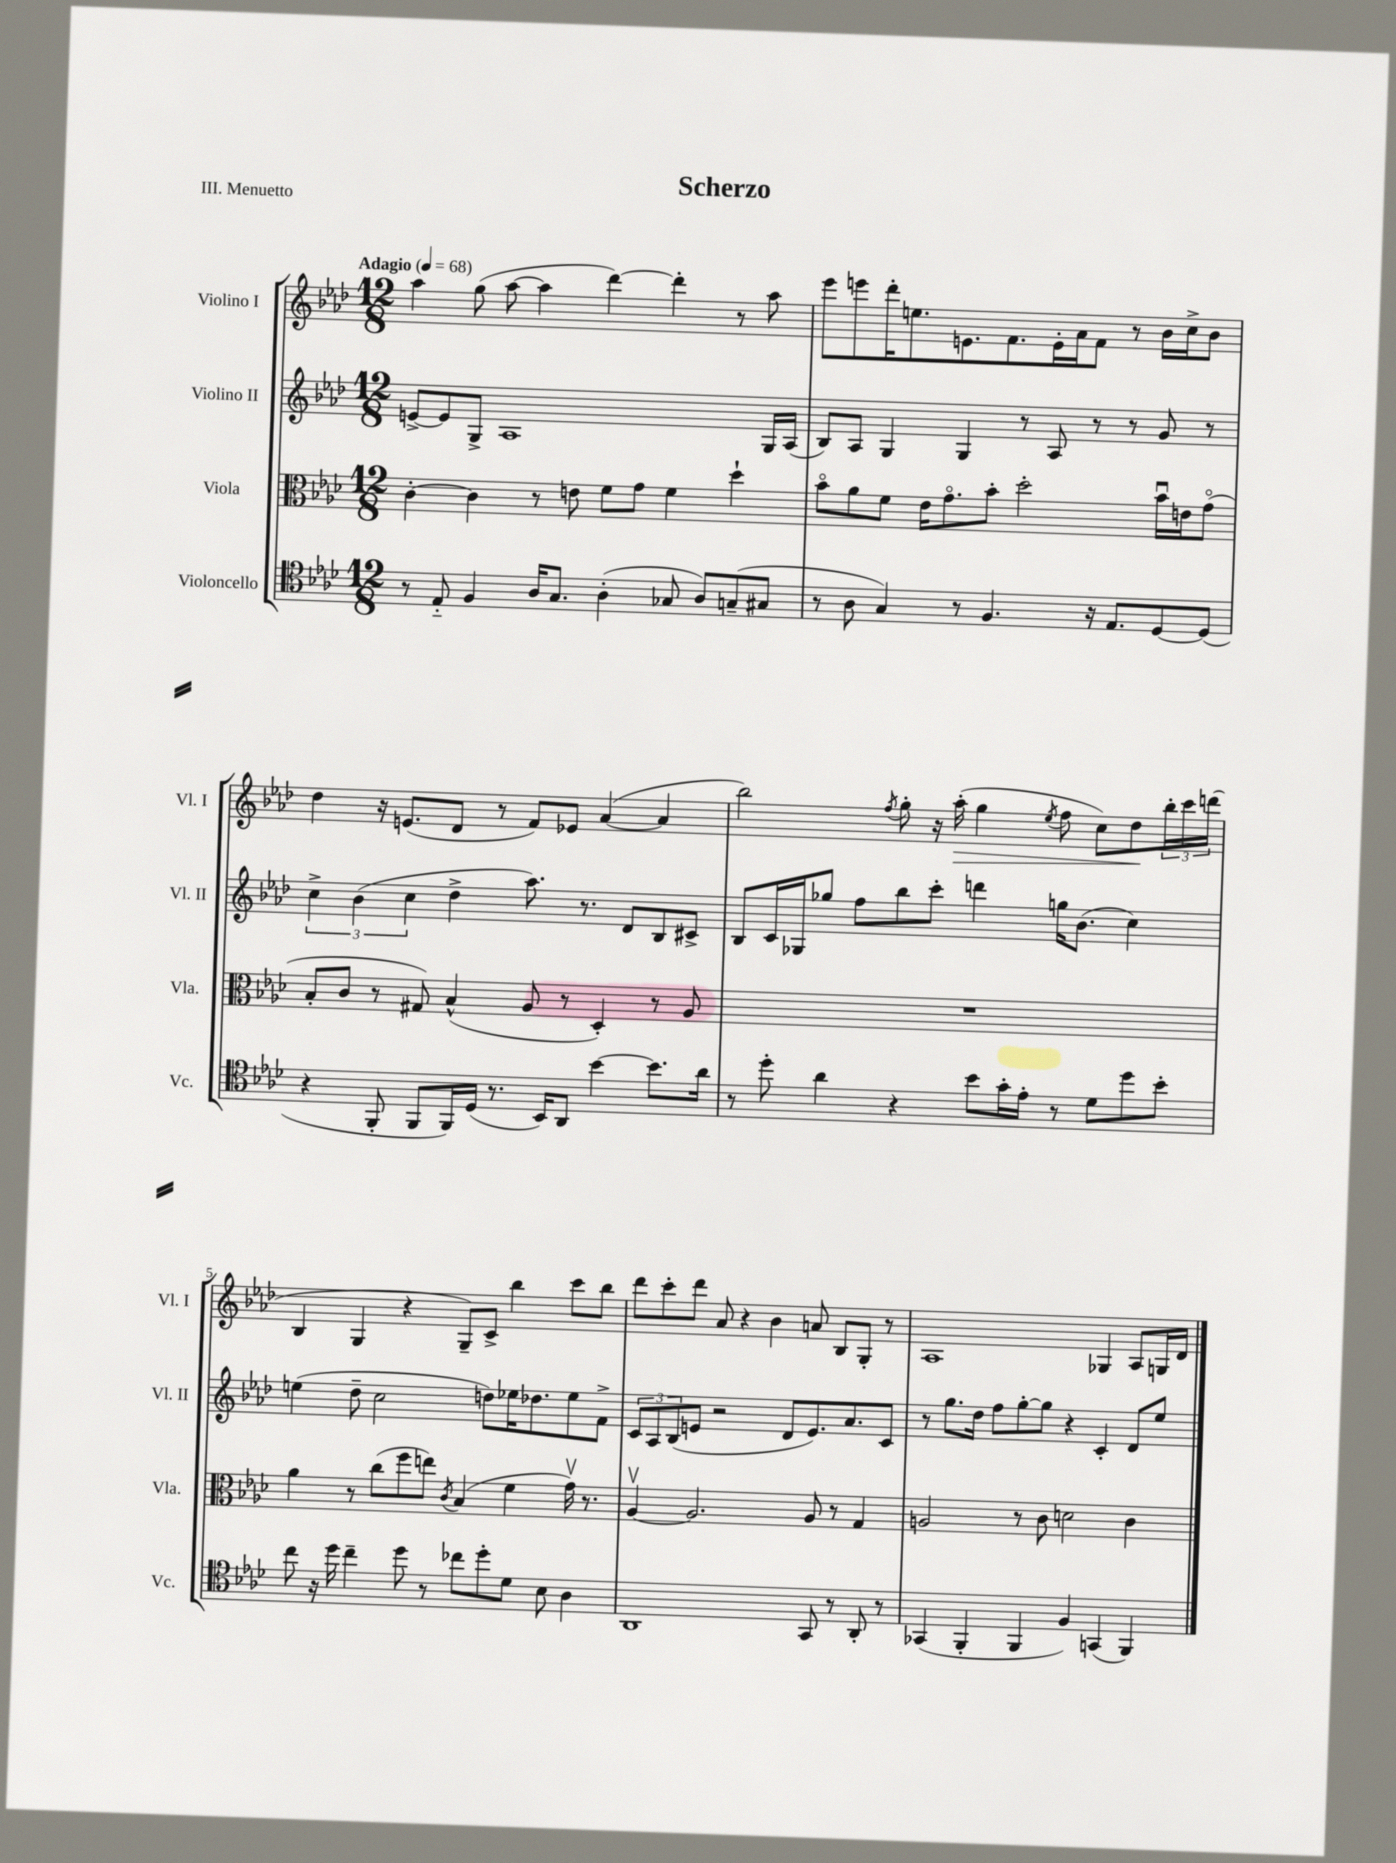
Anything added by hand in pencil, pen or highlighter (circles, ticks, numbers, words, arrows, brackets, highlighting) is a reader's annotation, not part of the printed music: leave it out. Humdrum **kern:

**kern	**kern	**kern	**kern
*staff4	*staff3	*staff2	*staff1
*clefC4	*clefC3	*clefG2	*clefG2
*k[b-e-a-d-]	*k[b-e-a-d-]	*k[b-e-a-d-]	*k[b-e-a-d-]
*M12/8	*M12/8	*M12/8	*M12/8
*MM68	*MM68	*MM68	*MM68
8r	[4c'\	[8e^/L	4aa-\
8E-'~/	.	8e/]	.
4F/	4c\]	8G^/J	(8gg\
.	.	1A-	[8aa-\
16A-/LK	8r	.	4aa-\]
8.G/J	.	.	.
.	8e\	.	.
(4A-'\	8f\L	.	[4ddd-\)
.	8g\J	.	.
8G-/	4f\	.	4ddd-'\]
8A-/L)	.	.	.
(8G~/	4dd-`\	.	8r
8G#/J	.	16G/LL	8aa-\
.	.	(16A-/JJ	.
=	=	=	=
8r	8b-o\L	8B-/L)	8eee-\L
8A-\	8a-\	8A-/J	8eee\
4G/)	8f\J	4G/	16ddd-'\K
.	.	.	8.ee\
.	16e-\LK	.	.
.	8.go\	.	.
8r	.	4G/	8.e\
4.F/	8b-'\J	.	.
.	.	.	8.f\
.	2dd-'\	8r	.
.	.	8A-/	16e'\L
.	.	.	16a-\J
16r	.	8r	8f\J
8.E-/L	.	.	.
.	.	8r	8r
[8D-/	16b-u\LL	8g/	16b-\LL
.	16e\J	.	16cc^\J
(8D-/]J	(8go\J	8r	8b-\J
=	=	=	=
4r	8B-'/L	6cc^\	4dd-\
.	8c/J	.	.
.	.	(6b-\	.
8FF'/	8r	.	16r
.	.	.	(8.e/L
.	.	6cc\	.
8FF/L	8G#/)	.	.
16FF/L)	(4B-^^/	4dd-^\	8d-/J
(16D-/JJ	.	.	.
8.r	.	.	8r
.	8A-/	8.aa-\)	8f/L)
16BB-/LK)	.	.	.
8AA-/J	8r	.	8e-/J
.	.	8.r	.
[4b-\	4D-'/)	.	([4a-/
.	.	8d-/L	.
8.b-\]L	8r	8B-/	4a-/]
.	8A-/	8c#^/J	.
16a-\Jk	.	.	.
=	=	=	=
8r	1.r	8B-/L	2bb-\)
8dd-'\	.	16c/L	.
.	.	16G-/J	.
4a-\	.	8gg-/J	.
.	.	8ff\L	.
.	.	.	8qff/
4r	.	8bb-\	8gg'\
.	.	8ccc'\J	16r
.	.	.	(16aa-'\
8b-\L	.	4ddd\	4gg\
16g'\L	.	.	.
16e-'\JJ	.	.	.
.	.	.	8qee-/
8r	.	16gg\LK	8ff\
.	.	(8.b-\J	.
8d-\L	.	.	8cc\L)
8dd-\	.	4cc\)	8dd-\
8b-'\J	.	.	24bb-'\L
.	.	.	24ccc\
.	.	.	(24ddd\JJ
=	=	=	=
8cc\	4a-\	(4ee\	4B-/
16r	.	.	.
16dd-\	.	.	.
4cc~\	8r	8dd-~\	4G/
.	(8cc\L	2cc\	.
8dd-\	8ff\	.	4r
8r	8ee\J)	.	.
.	8qc/	.	.
8cc-\L	(4B-/	.	8G~/L)
8dd-'\	.	8dd\L)	8c^/J
8d-\J	4f\	16ee-\K	4bb-\
.	.	8.dd-\	.
8B-\	.	.	.
4A-\	16gv\)	8ee-\	8ccc\L
.	8.r	.	.
.	.	8f^\J	8bb-\J
=	=	=	=
1AA-	[4A-v/	12c/L	8ddd-\L
.	.	12A-/	.
.	.	.	8ccc'\
.	.	(12B-/	.
.	2.A-/]	8e/J	8ddd-\J
.	.	2r	8a-/
.	.	.	4r
.	.	.	4b-\
.	.	8d-/L	.
8GG/	8A-/	8.e/)	8a/
8r	8r	.	8B-/L
.	.	8.a-/	.
8AA-'/	4G/	.	8G'/J
8r	.	8c/J	8r
=	=	=	=
(4GG-/	2A/	8r	1A-
.	.	8.gg\L	.
4FF'/	.	.	.
.	.	16dd-\Jk	.
.	.	8ff\L	.
4FF/	8r	[8gg'\	.
.	8c\	8gg\]J	.
4F/)	2d\	4r	.
(4GG/	.	4c'/	4G-/
4FF/)	4c\	8d-/L	8A-/L
.	.	8ee-/J	16G/L
.	.	.	16d-/JJ
==	==	==	==
*-	*-	*-	*-
